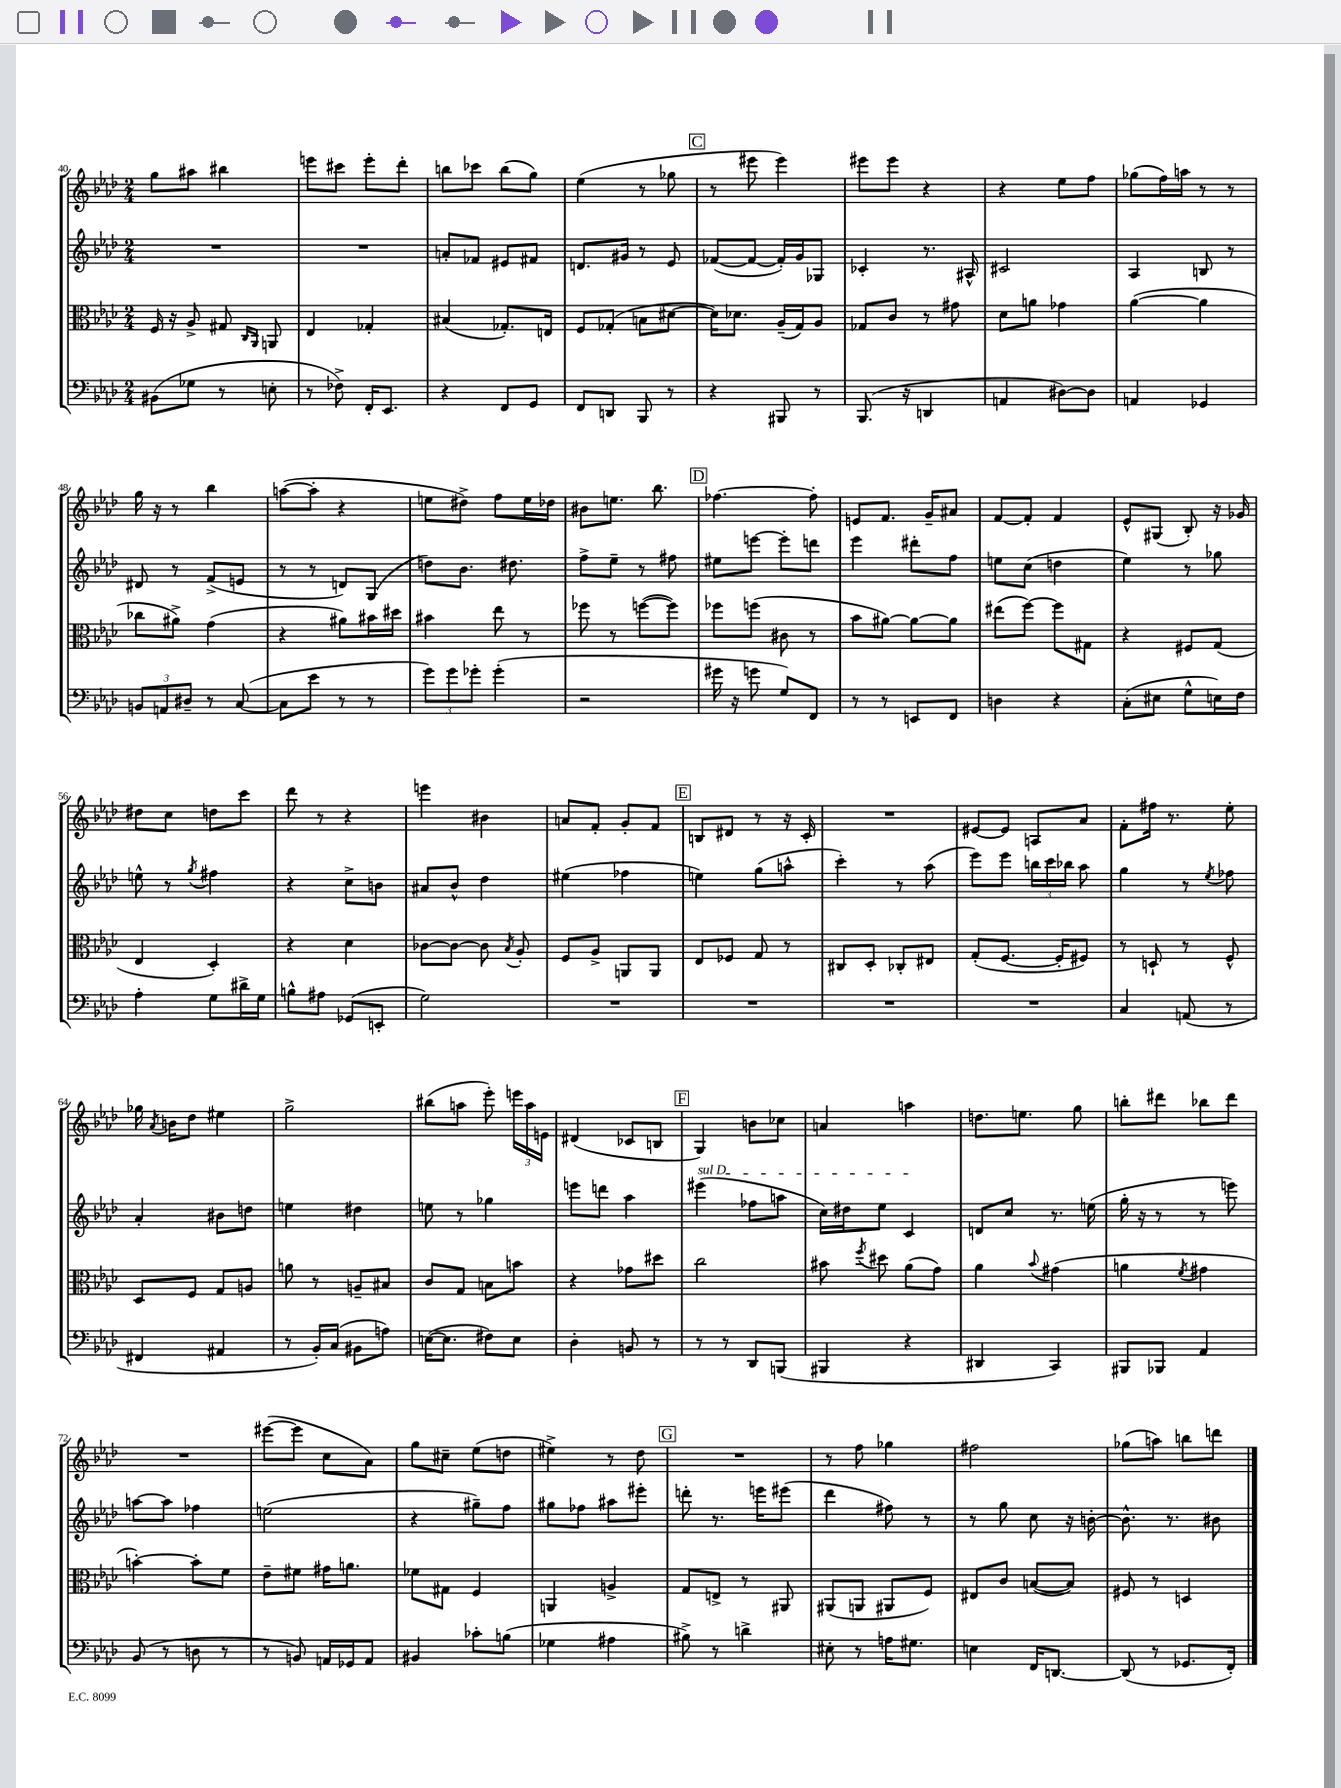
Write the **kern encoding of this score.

**kern	**kern	**kern	**kern
*staff4	*staff3	*staff2	*staff1
*clefF4	*clefC3	*clefG2	*clefG2
*k[b-e-a-d-]	*k[b-e-a-d-]	*k[b-e-a-d-]	*k[b-e-a-d-]
*M2/4	*M2/4	*M2/4	*M2/4
(8BB#	16F	2r	8gg
.	16r	.	.
8G-	8A-^	.	8aa#
8r	8G#	.	4bb#
.	16qqC	.	.
.	16qqAA-	.	.
8E'	8AA	.	.
=	=	=	=
8r	4E-	2r	8eee
8F-^)	.	.	8ccc#
16FF'	4G-'	.	8eee'
8.EE-	.	.	.
.	.	.	8ddd-'
=	=	=	=
4r	(4B#	8a'	8bb
.	.	8f-	8ccc-
8FF	8.G-')	8e#	(8bb
8GG	.	8f#	8gg)
.	16E	.	.
=	=	=	=
8FF	8F	8.d	(4ee-
8DD	(8G-'	.	.
.	.	16g#	.
8BBB-	8B	8r	8r
8r	[8d#	8e-	8gg-
=	=	=	=
4r	16d#])	([8f-	8r
.	8.d-	.	.
.	.	8f-_	8eee#
8BBB#	(16A-~	16f-'])	4eee#)
.	16G)	16g	.
8r	8A-	8G-	.
=	=	=	=
(8.BBB-	8G-	4c-'	8eee#
.	8c	.	8eee#
16r	.	.	.
4DD	8r	8.r	4r
.	8g#	.	.
.	.	16A#^^	.
=	=	=	=
4AA	8d-	2c#	4r
.	8a	.	.
[8D#)	4g-	.	8ee-
8D#]	.	.	8ff
=	=	=	=
4AA	([4a-	4A-	(8gg-
.	.	.	16ff)
.	.	.	16aa
4GG-	4a-]	8B	8r
.	.	8r	8r
=	=	=	=
12BB	8cc-	8d#	16gg
.	.	.	16r
12AA	.	.	.
.	8a#^)	8r	8r
12D#~	.	.	.
8r	(4g	(8f^	4bb-
([8C	.	8e	.
=	=	=	=
8C]	4r	8r	([8aa
8e-	.	8r	8aa']
8r	8a#)	8d)	4r
8r	16b#	(8G	.
.	16dd#	.	.
=	=	=	=
12g)	4b#	8dd)	8ee
12g	.	.	.
.	.	8.b-	8dd#^)
12g-'	.	.	.
(4g-'	8ee-	.	8ff
.	.	8.dd#	.
.	8r	.	16ee
.	.	.	16dd-
=	=	=	=
2r	8ff-	8ff^	8b#
.	8r	8ee-~	8.ee
.	([8ff	8r	.
.	.	.	8.bb-
.	8ff])	8ff#	.
=	=	=	=
16g#	8ff-	8ee#	[4.ff-
16r	.	.	.
8g	(8ff	[8eee	.
8G)	8c#	8eee']	.
8FF	8r	8ddd	8ff-']
=	=	=	=
8r	8b-	4eee-	8e
8r	[8a#)	.	8.f
8EE	8a#_	8ddd#'	.
.	.	.	16g~
8FF	8a#]	8ff	8a#
=	=	=	=
4D	(8ee#	8ee	[8f
.	[8ff)	(8cc	8f']
4r	8ff]	4dd	4f
.	8G#	.	.
=	=	=	=
(8C'	4r	4ee-)	8e-^^
8E#	.	.	(8G#
8G^^	8F#	8r	8B-')
16E)	(8G	8gg-	16r
16F	.	.	16g-
=	=	=	=
4A-'	4E-	8ee^^	8dd#
.	.	8r	8cc
.	.	8qgg	.
8G	4D-')	4ff#	8dd
16d#^	.	.	8ccc
16G	.	.	.
=	=	=	=
8B^^	4r	4r	8ddd-
8A#	.	.	8r
(8GG-	4d-	8cc^	4r
8EE'	.	8b	.
=	=	=	=
2G)	[8c-	8a#	4eee
.	8c-_	8b-^^	.
.	8c-]	4dd-	4b#
.	8qB-	.	.
.	8A-'	.	.
=	=	=	=
2r	8F	(4ee#	8a
.	8A-^	.	8f'
.	8AA	4ff-	8g'
.	8AA	.	8f
=	=	=	=
2r	8E-	4ee)	8B
.	8F-	.	8d#
.	8G	(8gg	8r
.	8r	8aa^^	16r
.	.	.	16c'
=	=	=	=
2r	8C#	4ccc')	2r
.	8D-'	.	.
.	8C-'	8r	.
.	8E#	(8aa-	.
=	=	=	=
2r	(8G'	8eee-)	[8e#
.	[8.F	8eee-	8e#]
.	.	24bb	8A
.	.	24ccc	.
.	16F']	.	.
.	.	24bb-	.
.	8F#)	8aa-	8a-
=	=	=	=
4C	8r	4gg	8f'
.	8D`	.	16ff#
.	.	.	8.r
(8AA	8r	8r	.
.	.	8qee-	.
8r	8F^^	8ff-	8ee-'
=	=	=	=
4FF#	8D-	4a-'	16gg-
.	.	.	8qa-
.	.	.	16b
.	8F	.	8dd-
4AA#	8G	8b#	4ee#
.	8A	8dd	.
=	=	=	=
8r	8a	4ee	2gg^
16BB-')	8r	.	.
(16C	.	.	.
8BB#	8A~	4dd#	.
8A)	8B#	.	.
=	=	=	=
([16E	8c	8ee	(8bb#
8.E]	.	.	.
.	8G	8r	8aa
8F#)	8B	4gg-	8eee-')
8E	8b	.	24eee
.	.	.	24aa
.	.	.	24e
=	=	=	=
4D-'	4r	8eee	(4d#
.	.	8ddd	.
8BB	8g-	4aa-	8c-
8r	8dd#	.	8B
=	=	=	=
8r	2cc	(4eee#	4G)
8r	.	.	.
8DD-	.	8ff-	8b
(8BBB	.	8aa	8cc-
=	=	=	=
4BBB#	8b#	16cc)	4a
.	.	16dd#	.
.	8qff	.	.
.	8dd#	8ee-	.
4r	(8a-	4c	4aa
.	8g)	.	.
=	=	=	=
4DD#	4a-	8d	8.dd
.	.	8cc	.
.	.	.	8.ee
.	8qqb-	.	.
4CC)	(4g#	8.r	.
.	.	.	8gg
.	.	(16ee	.
=	=	=	=
8BBB#	4a	16gg'	8bb'
.	.	16r	.
8BBB-	.	8r	8ddd#
.	8qf	.	.
4AA-	4g#	8r	8bb-
.	.	8eee)	8ddd#
=	=	=	=
(8BB-	[4b')	[8aa	2r
8r	.	8aa]	.
8D	8b']	4ff-	.
8r	8f	.	.
=	=	=	=
8r	8e-~	(2ee	([8eee#
8BB)	8f#	.	8eee#]
16AA	16g#	.	8cc
16GG-	8.a	.	.
8AA	.	.	8a-)
=	=	=	=
4BB#	8f-	4r	8gg
.	8G#	.	8cc#~
8c-'	4F	8gg#~)	(8ee-
(8B	.	8ff	8dd
=	=	=	=
4G-	4AA	8gg#	4ee#^)
.	.	8ff-	.
4A#	4A^	8aa#	8r
.	.	8eee#'	8dd-
=	=	=	=
8B#^)	8G	8ddd'	2r
8r	8E^	8.r	.
4d^	8r	.	.
.	.	16eee	.
.	8AA#	(8eee#	.
=	=	=	=
8E#'	(8AA#	4ddd-	8r
8r	8AA	.	8ff
16A	8AA#	8ff#)	4gg-
8.G#	.	.	.
.	8F)	8r	.
=	=	=	=
4E	8E#	8r	2ff#
.	8c	8gg	.
16FF	([8B	8cc	.
[8.DD	.	.	.
.	8B])	16r	.
.	.	[16b'	.
=	=	=	=
(8DD]	8F#	8.b^^]	(8gg-
8r	8r	.	8aa)
.	.	8.r	.
8.GG-	4D	.	8bb
.	.	8b#	8ddd
16FF')	.	.	.
==	==	==	==
*-	*-	*-	*-
